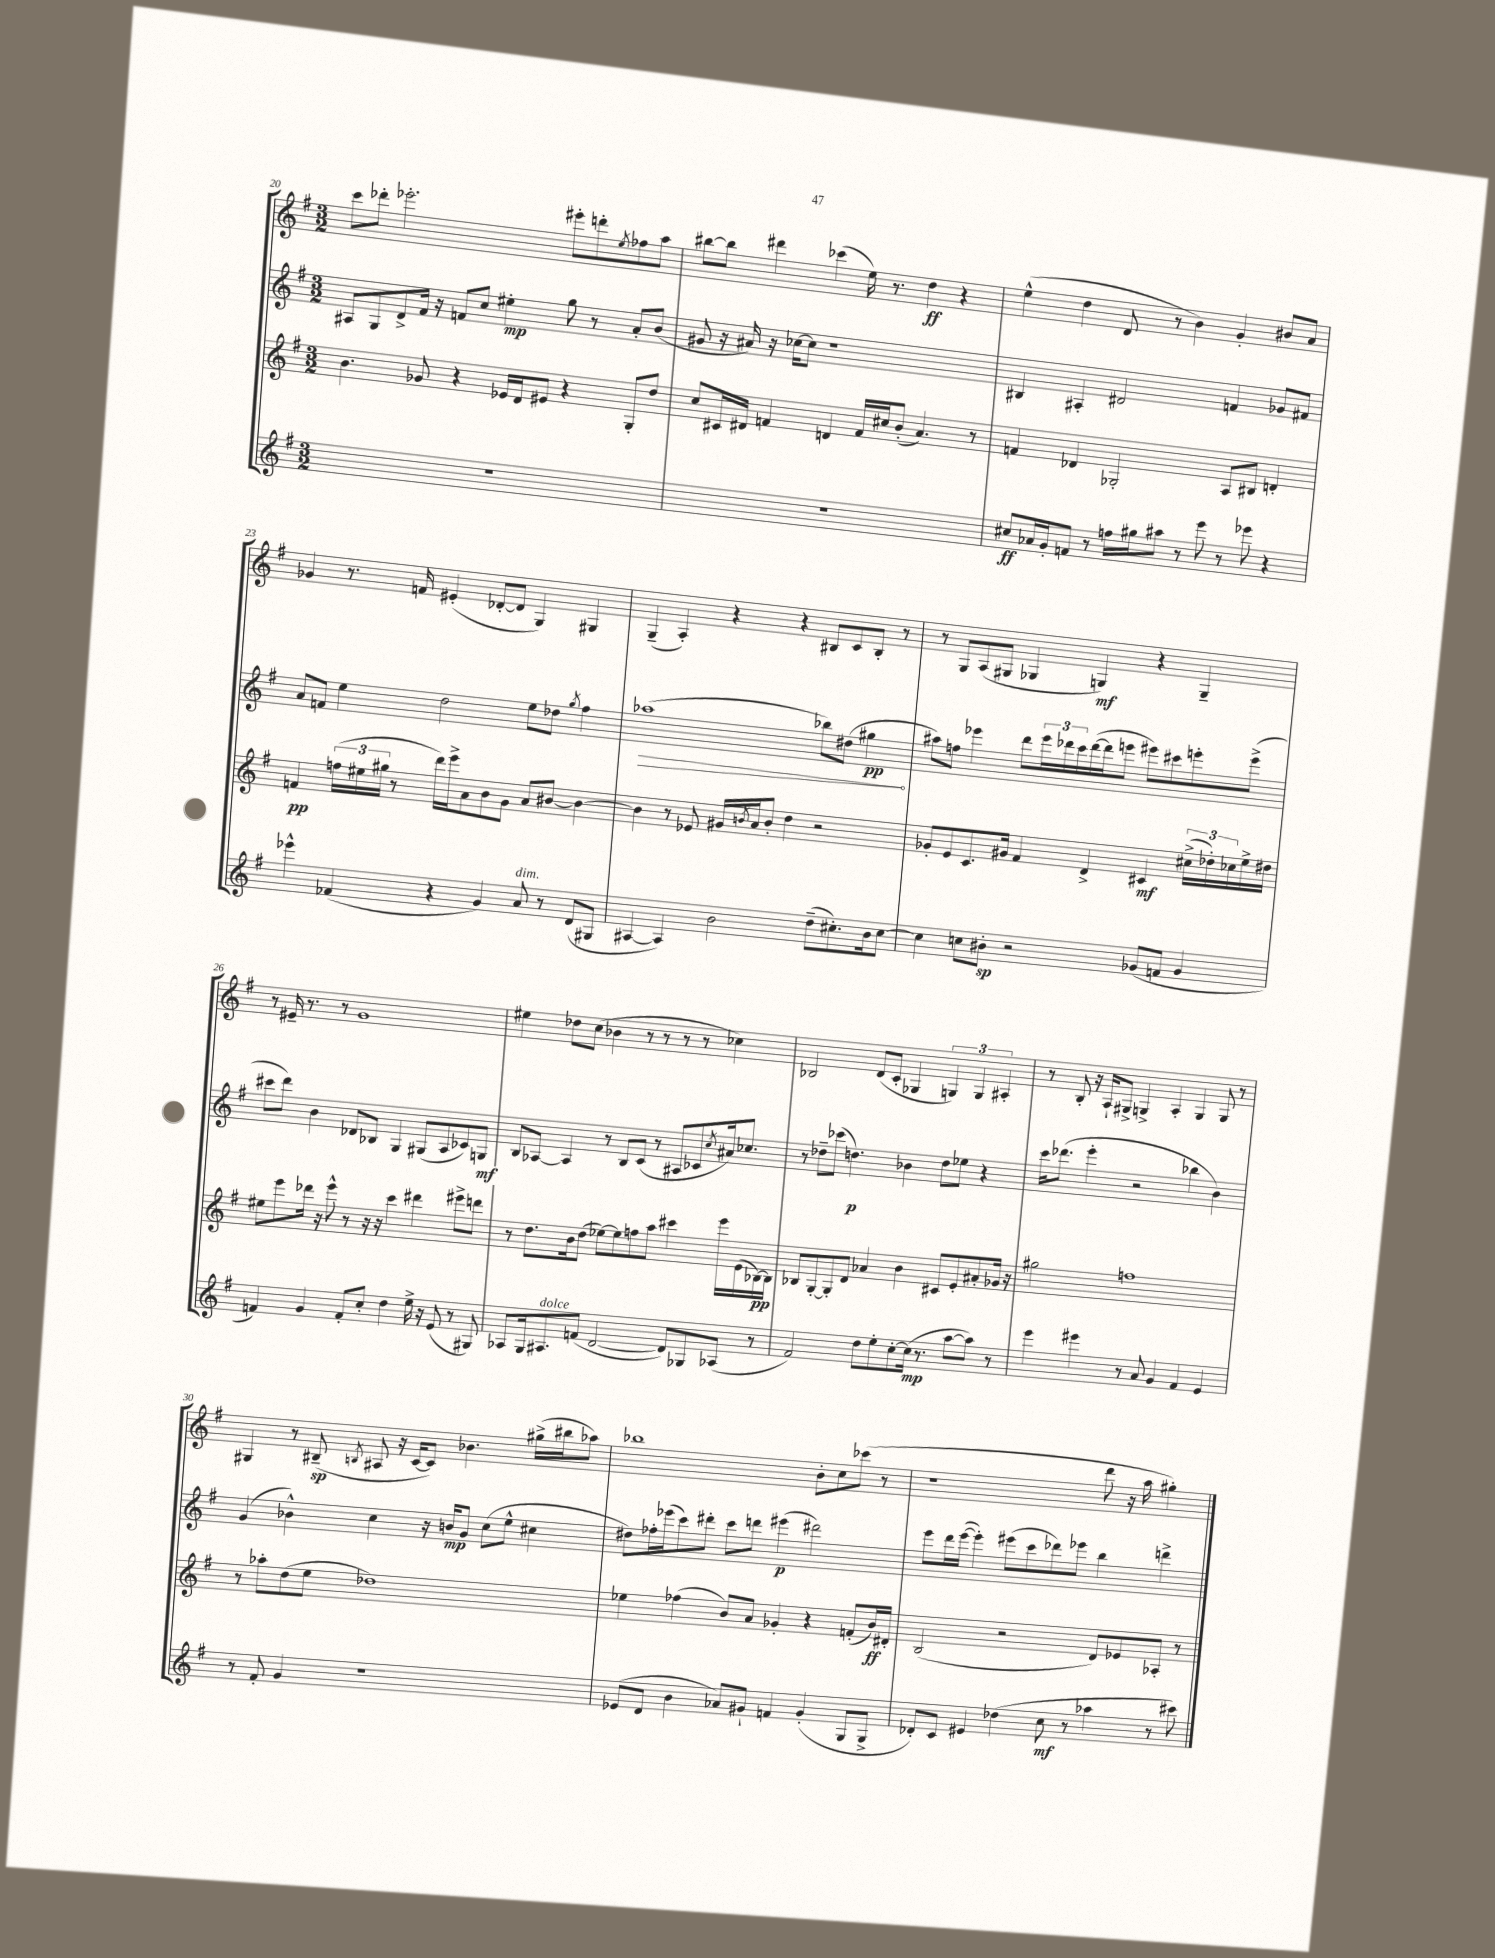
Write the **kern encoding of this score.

**kern	**dynam	**kern	**dynam	**kern	**dynam	**kern	**dynam
*part4	*part4	*part3	*part3	*part2	*part2	*part1	*part1
*staff4	*staff4	*staff3	*staff3	*staff2	*staff2	*staff1	*staff1
*clefG2	*	*clefG2	*	*clefG2	*	*clefG2	*
*k[f#]	*	*k[f#]	*	*k[f#]	*	*k[f#]	*
*M3/2	*	*M3/2	*	*M3/2	*	*M3/2	*
=20	=20	=20	=20	=20	=20	=20	=20
1.r	.	4.b\	.	8A#X/L	.	8ccc\L	.
.	.	.	.	8G/	.	8ddd-X'\J	.
.	.	.	.	8d^/	.	2.eee-X'\	.
.	.	8g-X/	.	16f#/Jk	.	.	.
.	.	.	.	16r	.	.	.
.	.	4r	.	8fn/L	.	.	.
.	.	.	.	8cc/J	.	.	.
.	.	16e-X/LL	.	4ee#X'\	mp	.	.
.	.	16d/J	.	.	.	.	.
.	.	8e#X/J	.	.	.	.	.
.	.	4r	.	8gg\	.	8eee#X'\L	.
.	.	.	.	8r	.	8dddn'\	.
.	.	.	.	.	.	8qee/	.
.	.	8G'/L	.	8a'/L	.	8ff-X\	.
.	.	8dd/J	.	(8b/J	.	8aa\J	.
=21	=21	=21	=21	=21	=21	=21	=21
1.r	.	8cc/L	.	8g#X/	.	[8bb#X\L	.
.	.	16c#X/L	.	16r	.	8bb#\J]	.
.	.	16d#X/JJ	.	16a#X/)	.	.	.
.	.	4fn/	.	16r	.	4ddd#X\	.
.	.	.	.	[16cc-X\KL	.	.	.
.	.	.	.	8cc-\J]	.	.	.
.	.	4dn/	.	1r	.	(4ccc-X\	.
.	.	16f/LL	.	.	.	16ee\)	.
.	.	16cc#X/J	.	.	.	8.r	.
.	.	(8b'/J	.	.	.	.	.
.	.	4.a/)	.	.	.	4dd\	ff
.	.	.	.	.	.	4r	.
.	.	8r	.	.	.	.	.
=22	=22	=22	=22	=22	=22	=22	=22
8cc#X/L	ff	4fn/	.	4B#X/	.	(4ee^^\	.
16a-X/L	.	.	.	.	.	.	.
16g'/J	.	.	.	.	.	.	.
8fn/J	.	4d-X/	.	4A#X'/	.	4dd\	.
8r	.	.	.	.	.	.	.
16ffn\LL	.	2G-X'/	.	2d#X/	.	8d/	.
16gg#X\J	.	.	.	.	.	.	.
8aa#X\J	.	.	.	.	.	8r	.
8r	.	.	.	.	.	4b\)	.
8eee\	.	.	.	.	.	.	.
8r	.	8A/L	.	4fn/	.	4g'/	.
8eee-X\	.	8B#X/J	.	.	.	.	.
4r	.	4dn'/	.	8g-X/L	.	8b#X/L	.
.	.	.	.	8f#X/J	.	8a/J	.
!!LO:LB:g=z
=23	=23	=23	=23	=23	=23	=23	=23
4eee-X^^\	.	4fn/	pp	8a/L	.	4g-X/	.
.	.	.	.	8fn/J	.	.	.
(4f-X/	.	(24ffn\LL	.	4ee\	.	8.r	.
.	.	24ee#X\	.	.	.	.	.
.	.	24gg#X\JJ	.	.	.	.	.
.	.	8r	.	.	.	.	.
.	.	.	.	.	.	16fn/	.
4r	.	16ddd\LL)	.	2dd\	.	(4e#X'/	.
.	.	16eee^\J	.	.	.	.	.
.	.	8a\	.	.	.	.	.
4g/)	.	8b\	.	.	.	[8d-X'/L	.
.	.	8g\J	.	.	.	8d-/J]	.
!LO:TX:a:i:t=dim.	!	!	!	!	!	!	!
8a/	.	8a/L	.	8ee\L	.	4G/)	.
8r	.	[8b#X/J	.	8dd-X\J	.	.	.
.	.	.	.	8qgg/	.	.	.
(8d/L	.	4b#\_	.	4ff#\	.	4G#X/	.
8G#X/J	.	.	.	.	.	.	.
=24	=24	=24	=24	=24	=24	=24	=24
!	!	!	!	!	!LO:HP:b	!	!
[4A#X/	.	4b#\]	.	(1aa-X	>	(4G~/	.
4A#/])	.	8r	.	.	.	4A'/)	.
.	.	8e-X/	.	.	.	.	.
2b\	.	16g#X/LL	.	.	.	4r	.
.	.	8qbn/	.	.	.	.	.
.	.	16a/J	.	.	.	.	.
.	.	8b'/J	.	.	.	.	.
.	.	4dd\	.	.	.	4r	.
(8dd~\L	.	2r	.	8bb-X\L)	.	8B#X/L	.
8.cc#X'\)	.	.	.	(8dd#X\J	.	8c/	.
.	.	.	.	4gg#X\	pp	8B#'/J	.
16b\k	.	.	.	.	.	.	.
[8cc#\J	.	.	.	.	.	8r	.
.	.	.	.	.	]	.	.
=25	=25	=25	=25	=25	=25	=25	=25
4cc#\]	.	8g-X'/L	.	8aa#X\L)	.	8r	.
.	.	8e/	.	8ffn\J	.	8G/L	.
8ccn\L	.	8.c/	.	4eee-X\	.	(8A/	.
8b#X'\J	sp	.	.	.	.	8G#X/J	.
.	.	16g#X/Jk	.	.	.	.	.
2r	.	4f#/	.	8ddd\L	.	4G-X/	.
.	.	.	.	24eee-\L	.	.	.
.	.	.	.	24ddd-X\	.	.	.
.	.	.	.	24ccc\	.	.	.
.	.	4d^/	.	([16ddd-\	.	4Gn/)	mf
.	.	.	.	16ddd-\J]	.	.	.
.	.	.	.	8eeen\J	.	.	.
(8g-X/L	.	4c#X/	mf	8eee#X\L)	.	4r	.
8fn/J	.	.	.	8ccc#X\	.	.	.
4g-/	.	(24cc#X^\LL	.	8eeen'\	.	4G~/	.
.	.	24dd-X'\)	.	.	.	.	.
.	.	24cc-X\	.	.	.	.	.
.	.	16ee^\	.	(8eee^\J	.	.	.
.	.	16dd#X\JJ	.	.	.	.	.
!!LO:LB:g=z
=26	=26	=26	=26	=26	=26	=26	=26
4fn/)	.	8ee#X\L	.	8ccc#X\L	.	8r	.
.	.	8eee\	.	8ddd\J)	.	16e#X~/	.
.	.	.	.	.	.	8.r	.
4g/	.	16ddd-X\Jk	.	4b\	.	.	.
.	.	16r	.	.	.	.	.
.	.	8eee^^\	.	.	.	8r	.
8f'/L	.	8r	.	8d-X/L	.	1g	.
8cc'/J	.	16r	.	8B-X/J	.	.	.
.	.	16r	.	.	.	.	.
4dd\	.	4ccc\	.	4G/	.	.	.
16ee^\	.	4ddd#X\	.	(8G#X/L	.	.	.
16r	.	.	.	.	.	.	.
(8e/	.	.	.	8A/	.	.	.
8r	.	8eee#X^\L	.	8c-X/)	.	.	.
8G#X/)	.	8dddn\J	.	8Gn/J	mf	.	.
=27	=27	=27	=27	=27	=27	=27	=27
8A-X/L	.	8r	.	8B/L	.	4ee#X\	.
16G/k	.	8.dd\L	.	[8A-X/J	.	.	.
!LO:TX:a:i:t=dolce	!	!	!	!	!	!	!
8.A#X/	.	.	.	.	.	.	.
.	.	.	.	4A-/]	.	8dd-X\L	.
.	.	16b\k	.	.	.	.	.
(8fn/J	.	(8dd\J	.	.	.	(8cc\J	.
[2d/	.	[8ee-X\L)	.	8r	.	4b-X\	.
.	.	8ee-\]	.	8B/L	.	.	.
.	.	8ffn\	.	(8c/J	.	8r	.
.	.	8aa\J	.	8r	.	8r	.
8d/L])	.	4ccc#X\	.	8A#X/L	.	8r	.
8G-X/	.	.	.	8c-X/	.	8r	.
.	.	.	.	8qcc/	.	.	.
(8A-X/J	.	16eee\LL	.	16a#X/k)	.	4cc-X\)	.
.	.	(16e\	.	8.cc-X/J	.	.	.
8r	.	[16B-X\)	pp	.	.	.	.
.	.	16B-\JJ]	.	.	.	.	.
=28	=28	=28	=28	=28	=28	=28	=28
2f#/)	.	8B-X/L	.	8r	.	2B-X/	.
.	.	[8G'/	.	8dd-X~\L	.	.	.
.	.	8G'/]	.	(8ccc-X\J	.	.	.
.	.	8d/J	.	4.ddn\)	p	.	.
8dd\L	.	4a-X/	.	.	.	(8d/L	.
8ee'\	.	.	.	.	.	8c'/J	.
[8cc'\	.	4b\	.	4b-X\	.	4G-X/	.
(16cc\Jk]	mp	.	.	.	.	.	.
8.r	.	.	.	.	.	.	.
.	.	8c#X/L	.	8dd\L	.	6Gn/)	.
[8aa\L	.	8e'/	.	8ee-X\J	.	.	.
.	.	.	.	.	.	6G/	.
8aa\J])	.	8a#X'/	.	4r	.	.	.
.	.	.	.	.	.	6A#X'/	.
8r	.	16g-X/Jk	.	.	.	.	.
.	.	16r	.	.	.	.	.
=29	=29	=29	=29	=29	=29	=29	=29
4eee\	.	2gg#X\	.	16ccc\KL	.	8r	.
.	.	.	.	(8.ddd-X\J	.	.	.
.	.	.	.	.	.	8B'/	.
4eee#X\	.	.	.	4eee'\	.	16r	.
.	.	.	.	.	.	16A`/KL	.
.	.	.	.	.	.	8G#X^/J	.
8r	.	1ffn	.	2r	.	4Gn^/	.
8a/	.	.	.	.	.	.	.
4g/	.	.	.	.	.	4A'/	.
4f#/	.	.	.	4bb-X\	.	4G/	.
4e/	.	.	.	4b\)	.	8G/	.
.	.	.	.	.	.	8r	.
!!LO:LB:g=z
=30	=30	=30	=30	=30	=30	=30	=30
8r	.	8r	.	(4g/	.	4G#X/	.
8f#'/	.	8aa-X'\L	.	.	.	.	.
4g/	.	(8dd\	.	4b-X^^\)	.	8r	.
.	.	8ee\J	.	.	.	(8B#X~/	sp
.	.	.	.	.	.	8qBn/	.
1r	.	1dd-X)	.	4cc\	.	8A#X/	.
.	.	.	.	.	.	16r	.
.	.	.	.	.	.	[16c/KL	.
.	.	.	.	16r	.	8c/J])	.
.	.	.	.	16bn/KL	mp	.	.
.	.	.	.	8g/J	.	4.b-X\	.
.	.	.	.	(8cc\L	.	.	.
.	.	.	.	8ee^^\J	.	.	.
.	.	.	.	4cc#X\	.	(16gg#X^\LL	.
.	.	.	.	.	.	16bb#X\J	.
.	.	.	.	.	.	8aa-X\J)	.
=31	=31	=31	=31	=31	=31	=31	=31
(8e-X/L	.	4ee-X\	.	8dd#X\L)	.	1bb-X	.
8d/J	.	.	.	16ff-X'\L	.	.	.
.	.	.	.	(16eee-X\J	.	.	.
4b\	.	(4ff-X\	.	8ccc\)	.	.	.
.	.	.	.	8ddd#X'\J	.	.	.
8a-X/L)	.	8b/L)	.	8ccc\L	.	.	.
8g#X`/J	.	8a/J	.	8dddn\J	.	.	.
4fn/	.	4g-X'/	.	(4eee#X\	p	.	.
(4g#'/	.	4r	.	2ddd#X\)	.	8b'\L	.
.	.	.	.	.	.	8cc\	.
8G/L	.	(8fn'/L	.	.	.	(8ccc-X\J	.
8G^/J	.	16b/L)	ff	.	.	8r	.
.	.	16d#X'/JJ	.	.	.	.	.
=32	=32	=32	=32	=32	=32	=32	=32
8d-X'/L)	.	(2B/	.	8eee\L	.	1r	.
8c/J	.	.	.	16ddd\L	.	.	.
.	.	.	.	([16eee\JJ	.	.	.
4e#X/	.	.	.	4eee'\])	.	.	.
(4dd-X\	.	2r	.	(8eee#X\L	.	.	.
.	.	.	.	8ccc\	.	.	.
8cc\	mf	.	.	8ddd-X\)	.	.	.
8r	.	.	.	8eee-X\J	.	.	.
4aa-X\	.	8d/L)	.	4bb\	.	8ddd\	.
.	.	8e-X/	.	.	.	16r	.
.	.	.	.	.	.	16aa\	.
8r	.	8A-X'/J	.	4dddn^\	.	4gg#X'\)	.
8ccc#X\)	.	8r	.	.	.	.	.
==	==	==	==	==	==	==	==
*-	*-	*-	*-	*-	*-	*-	*-
